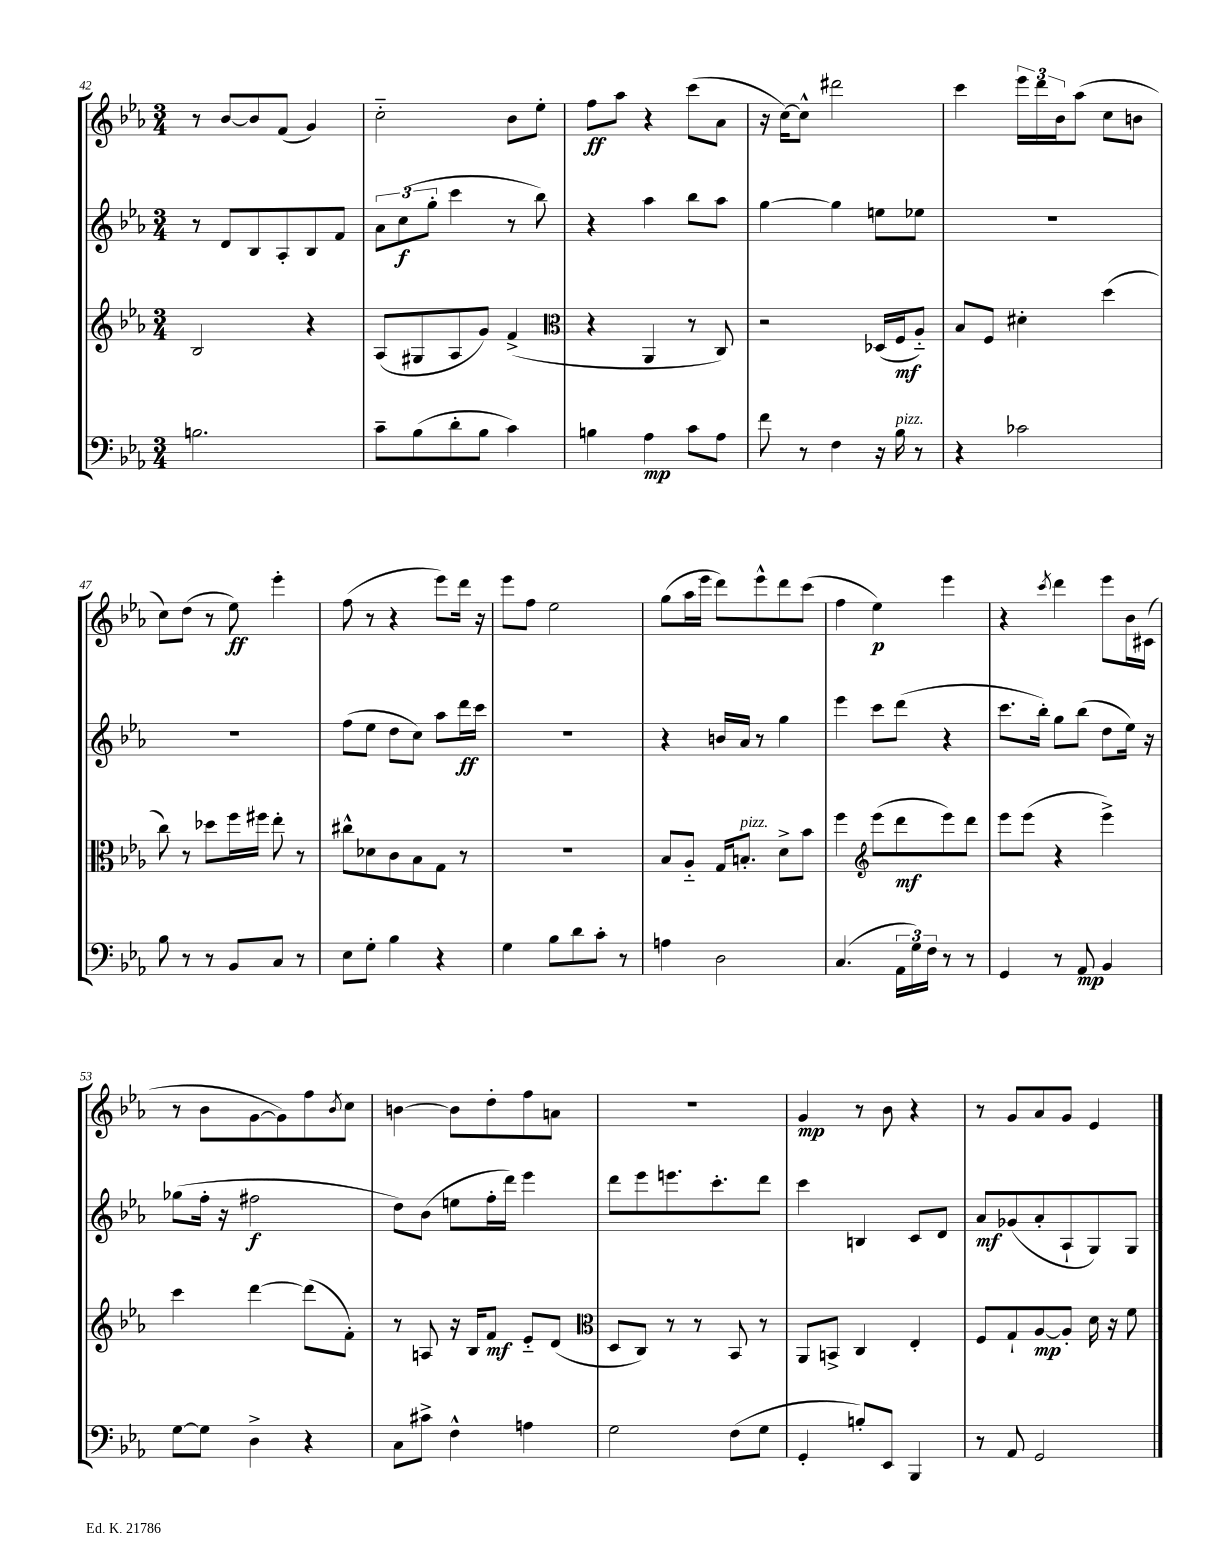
<<
\new StaffGroup <<
\new Staff = "s0" {
    \clef treble \key ees \major \numericTimeSignature \time 3/4
    r8 bes'8~ bes'8 f'8( g'4) |
    c''2-_ bes'8 ees''8-. |
    f''8\ff aes''8 r4 c'''8( aes'8 |
    r16 c''16~) c''8-^ dis'''2 |
    c'''4 \tuplet 3/2 { ees'''16 d'''16 bes'16 } aes''8( c''8 b'8 |
    c''8) d''8( r8 ees''8\ff) ees'''4-. |
    f''8( r8 r4 ees'''8) d'''16 r16 |
    ees'''8 f''8 ees''2 |
    g''8( aes''16 ees'''16 d'''8) ees'''8-^ d'''8 c'''8( |
    f''4 ees''4\p) ees'''4 |
    r4 \acciaccatura { c'''8 } d'''4 ees'''8 bes'16 cis'16( |
    r8 bes'8 g'8~ g'8) f''8 \acciaccatura { bes'8 } c''8 |
    b'4~ b'8 d''8-. f''8 a'8 |
    R2. |
    g'4\mp r8 bes'8 r4 |
    r8 g'8 aes'8 g'8 ees'4 \bar "|." |
}
\new Staff = "s1" {
    \clef treble \key ees \major \numericTimeSignature \time 3/4
    r8 d'8 bes8 aes8-. bes8 f'8 |
    \tuplet 3/2 { aes'8 c''8\f( g''8-. } c'''4 r8 bes''8) |
    r4 aes''4 bes''8 aes''8 |
    g''4~ g''4 e''8 ees''8 |
    R2. |
    R2. |
    f''8( ees''8 d''8 c''8) aes''8 d'''16\ff c'''16 |
    R2. |
    r4 b'16 aes'16 r8 g''4 |
    ees'''4 c'''8 d'''8( r4 |
    c'''8. bes''16-.) g''8 bes''8( d''8 ees''16) r16 |
    ges''8( f''16-. r16 fis''2\f |
    d''8) bes'8( e''8 f''16-. d'''16) ees'''4 |
    d'''8 ees'''8 e'''8. c'''8.-. d'''8 |
    c'''4 b4 c'8 d'8 |
    aes'8\mf ges'8( aes'8-. aes8-! g8) g8 \bar "|." |
}
\new Staff = "s2" {
    \clef treble \key ees \major \numericTimeSignature \time 3/4
    bes2 r4 |
    aes8( gis8 aes8 g'8) f'4->( |
    \clef alto r4 aes,4 r8 c8) |
    r2 des16( f16\mf aes8-_) |
    bes8 f8 dis'4-. d''4( |
    c''8) r8 des''8 f''16 fis''16 ees''8-. r8 |
    cis''8-^ des'8 c'8 bes8 g8 r8 |
    R2. |
    bes8 aes8-_ g16 b8.-.^\markup { \italic "pizz." } d'8-> bes'8 |
    f''4 \clef treble ees'''8( d'''8\mf ees'''8) d'''8 |
    ees'''8 ees'''8( r4 ees'''4->) |
    c'''4 d'''4~ d'''8( f'8-.) |
    r8 a8 r16 bes16 f'8\mf ees'8-_ d'8( |
    \clef alto d8 c8) r8 r8 bes,8 r8 |
    aes,8 b,8-> c4 ees4-. |
    f8 g8-! aes8~\mp aes8-. d'16 r16 f'8 \bar "|." |
}
\new Staff = "s3" {
    \clef bass \key ees \major \numericTimeSignature \time 3/4
    b2. |
    c'8-- bes8( d'8-. bes8 c'4) |
    b4 aes4\mp c'8 aes8 |
    f'8 r8 f4 r16 bes16^\markup { \italic "pizz." } r8 |
    r4 ces'2 |
    bes8 r8 r8 bes,8 c8 r8 |
    ees8 g8-. bes4 r4 |
    g4 bes8 d'8 c'8-. r8 |
    a4 d2 |
    c4.( \tuplet 3/2 { aes,16 g16) f16 } r8 r8 |
    g,4 r8 aes,8\mp bes,4 |
    g8~ g8 d4-> r4 |
    c8 cis'8-> f4-^ a4 |
    g2 f8( g8 |
    g,4-. b8-.) ees,8 bes,,4 |
    r8 aes,8 g,2 \bar "|." |
}
>>
>>
\layout { \context { \Score currentBarNumber = #42 } }
